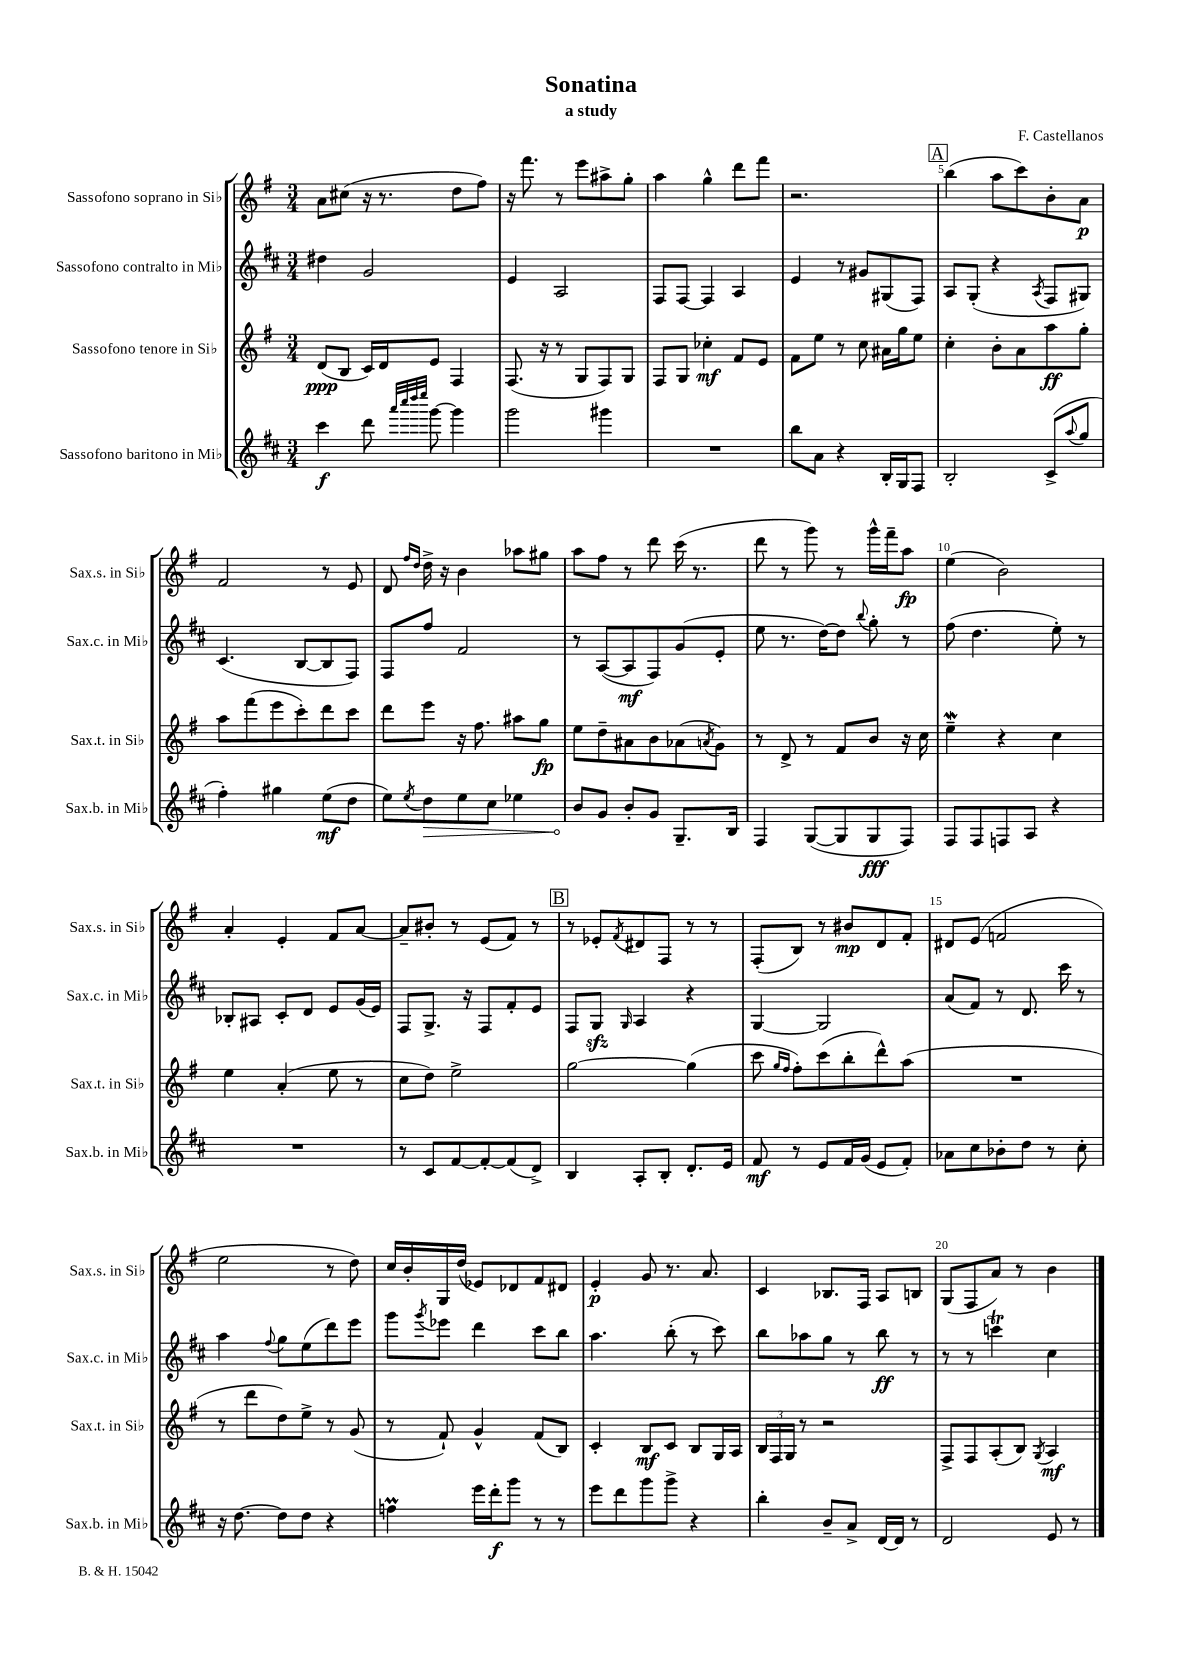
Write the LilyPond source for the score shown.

\header { title = "Sonatina" composer = "F. Castellanos" subtitle = "a study" }
<<
\new StaffGroup <<
\new Staff = "s0" \with { instrumentName = "Sassofono soprano in Sib" shortInstrumentName = "Sax.s. in Sib" } {
    \clef treble \key g \major \numericTimeSignature \time 3/4
    a'8 cis''8( r16 r8. d''8 fis''8) |
    r16 fis'''8. r8 e'''8 ais''8-> g''8-. |
    a''4 g''4-^ d'''8 fis'''8 |
    r2. |
    \mark \markup { \box "A" } b''4( a''8 c'''8) b'8-. a'8\p |
    fis'2 r8 e'8 |
    d'8 \grace { fis''16 d''16 } d''16-> r16 b'4 aes''8 gis''8 |
    a''8 fis''8 r8 d'''8 c'''16( r8. |
    d'''8 r8 g'''8) r8 g'''16-^ fis'''16-- a''8\fp |
    e''4( b'2) |
    a'4-. e'4-. fis'8 a'8~ |
    a'8-- bis'8-. r8 e'8( fis'8) r8 |
    \mark \markup { \box "B" } r8 ees'8-. \acciaccatura { fis'8 } dis'8 fis8 r8 r8 |
    fis8-.( b8) r8 bis'8\mp d'8 fis'8-. |
    dis'8 e'8( f'2 |
    e''2 r8 d''8) |
    c''16 b'16-. g16 d''16( ees'8) des'8 fis'8 dis'8 |
    e'4-.\p g'8 r8. a'8. |
    c'4 bes8. fis16 a8 b8 |
    g8( fis8 a'8) r8 b'4 \bar "|." |
}
\new Staff = "s1" \with { instrumentName = "Sassofono contralto in Mib" shortInstrumentName = "Sax.c. in Mib" } {
    \clef treble \key d \major \numericTimeSignature \time 3/4
    dis''4 g'2 |
    e'4 a2 |
    fis8 fis8~ fis4 a4 |
    e'4 r8 gis'8 gis8( fis8) |
    \mark \markup { \box "A" } a8 g8-.( r4 \acciaccatura { a8 } fis8 gis8) |
    cis'4.( b8~ b8 fis8) |
    fis8 fis''8 fis'2 |
    r8 a8~( a8\mf fis8) g'8( e'8-. |
    e''8 r8. d''16~) d''8 \appoggiatura { b''8 } g''8-. r8 |
    fis''8( d''4. e''8-.) r8 |
    bes8-. ais8 cis'8-. d'8 e'8 g'16( e'16) |
    fis8 g8.-> r16 fis8 fis'8-. e'8 |
    \mark \markup { \box "B" } fis8 g8\sfz \grace { g16 } a4 r4 |
    g4~ g2 |
    a'8( fis'8) r8 d'8. cis'''16 r8 |
    a''4 \appoggiatura { fis''8 } g''8 e''8( d'''8) e'''8 |
    g'''8 \acciaccatura { g'''8 } ees'''8 d'''4 cis'''8 b''8 |
    a''4. b''8-.( r8 cis'''8) |
    b''8 aes''8 g''8 r8 b''8\ff r8 |
    r8 r8 c'''4\trill cis''4 \bar "|." |
}
\new Staff = "s2" \with { instrumentName = "Sassofono tenore in Sib" shortInstrumentName = "Sax.t. in Sib" } {
    \clef treble \key g \major \numericTimeSignature \time 3/4
    d'8\ppp( b8 c'16) d'16 e'8 fis4 |
    fis8.( r16 r8 g8 fis8) g8 |
    fis8 g8 ces''4-.\mf fis'8 e'8 |
    fis'8 e''8 r8 c''8 ais'16 g''16 e''8 |
    \mark \markup { \box "A" } c''4-. b'8-. a'8 a''8\ff g''8-. |
    a''8 fis'''8( e'''8 c'''8-.) d'''8 c'''8 |
    d'''8 e'''8 r16 fis''8. ais''8 g''8\fp |
    e''8 d''8-- ais'8 b'8 aes'8( \acciaccatura { a'8 } g'8) |
    r8 d'8-> r8 fis'8 b'8 r16 c''16 |
    e''4--\mordent r4 c''4 |
    e''4 a'4-.( e''8 r8 |
    c''8 d''8) e''2-> |
    \mark \markup { \box "B" } g''2~ g''4( |
    c'''8 \grace { g''16 fis''16 } fis''8-.) c'''8( b''8-. d'''8-^) a''8( |
    R2. |
    r8 d'''8 d''8) e''8-> r8 g'8( |
    r8 fis'8-!) g'4-^ fis'8( b8) |
    c'4-. b8\mf c'8 b8 g16 a16 |
    \tuplet 3/2 { b16 fis16 g16 } r8 r2 |
    fis8-> fis8 a8-.( b8) \acciaccatura { g8 } a4\mf \bar "|." |
}
\new Staff = "s3" \with { instrumentName = "Sassofono baritono in Mib" shortInstrumentName = "Sax.b. in Mib" } {
    \clef treble \key d \major \numericTimeSignature \time 3/4
    cis'''4\f d'''8 \grace { a'''32 cis''''32 d''''32 e''''32 } g'''8~ g'''4 |
    g'''2 gis'''4 |
    R2. |
    b''8 a'8 r4 b16-. g16 fis8 |
    \mark \markup { \box "A" } b2-. cis'8->( \appoggiatura { a''8 } g''8 |
    fis''4-.) gis''4 e''8\mf( d''8 |
    e''8) \acciaccatura { e''8 } \once \override Hairpin.circled-tip = ##t d''8\> e''8 cis''8 ees''4 |
    b'8\! g'8 b'8-. g'8 g8.-- b16 |
    fis4 g8~( g8 g8\fff fis8) |
    fis8 fis8 f8 a8 r4 |
    R2. |
    r8 cis'8 fis'8~ fis'8~-. fis'8( d'8->) |
    \mark \markup { \box "B" } b4 a8-. b8-. d'8.-. e'16 |
    fis'8\mf r8 e'8 fis'16 g'16( e'8 fis'8-.) |
    aes'8 cis''8 bes'8-. d''8 r8 cis''8-. |
    r16 d''8.~ d''8 d''8 r4 |
    f''4\prall e'''16 d'''16-.\f g'''8 r8 r8 |
    e'''8 d'''8 g'''8 g'''8-> r4 |
    b''4-. b'8-- a'8-> d'16~ d'16 r8 |
    d'2 e'8 r8 \bar "|." |
}
>>
>>
\layout { \context { \Score \override BarNumber.break-visibility = ##(#f #t #t) barNumberVisibility = #(every-nth-bar-number-visible 5) } }
